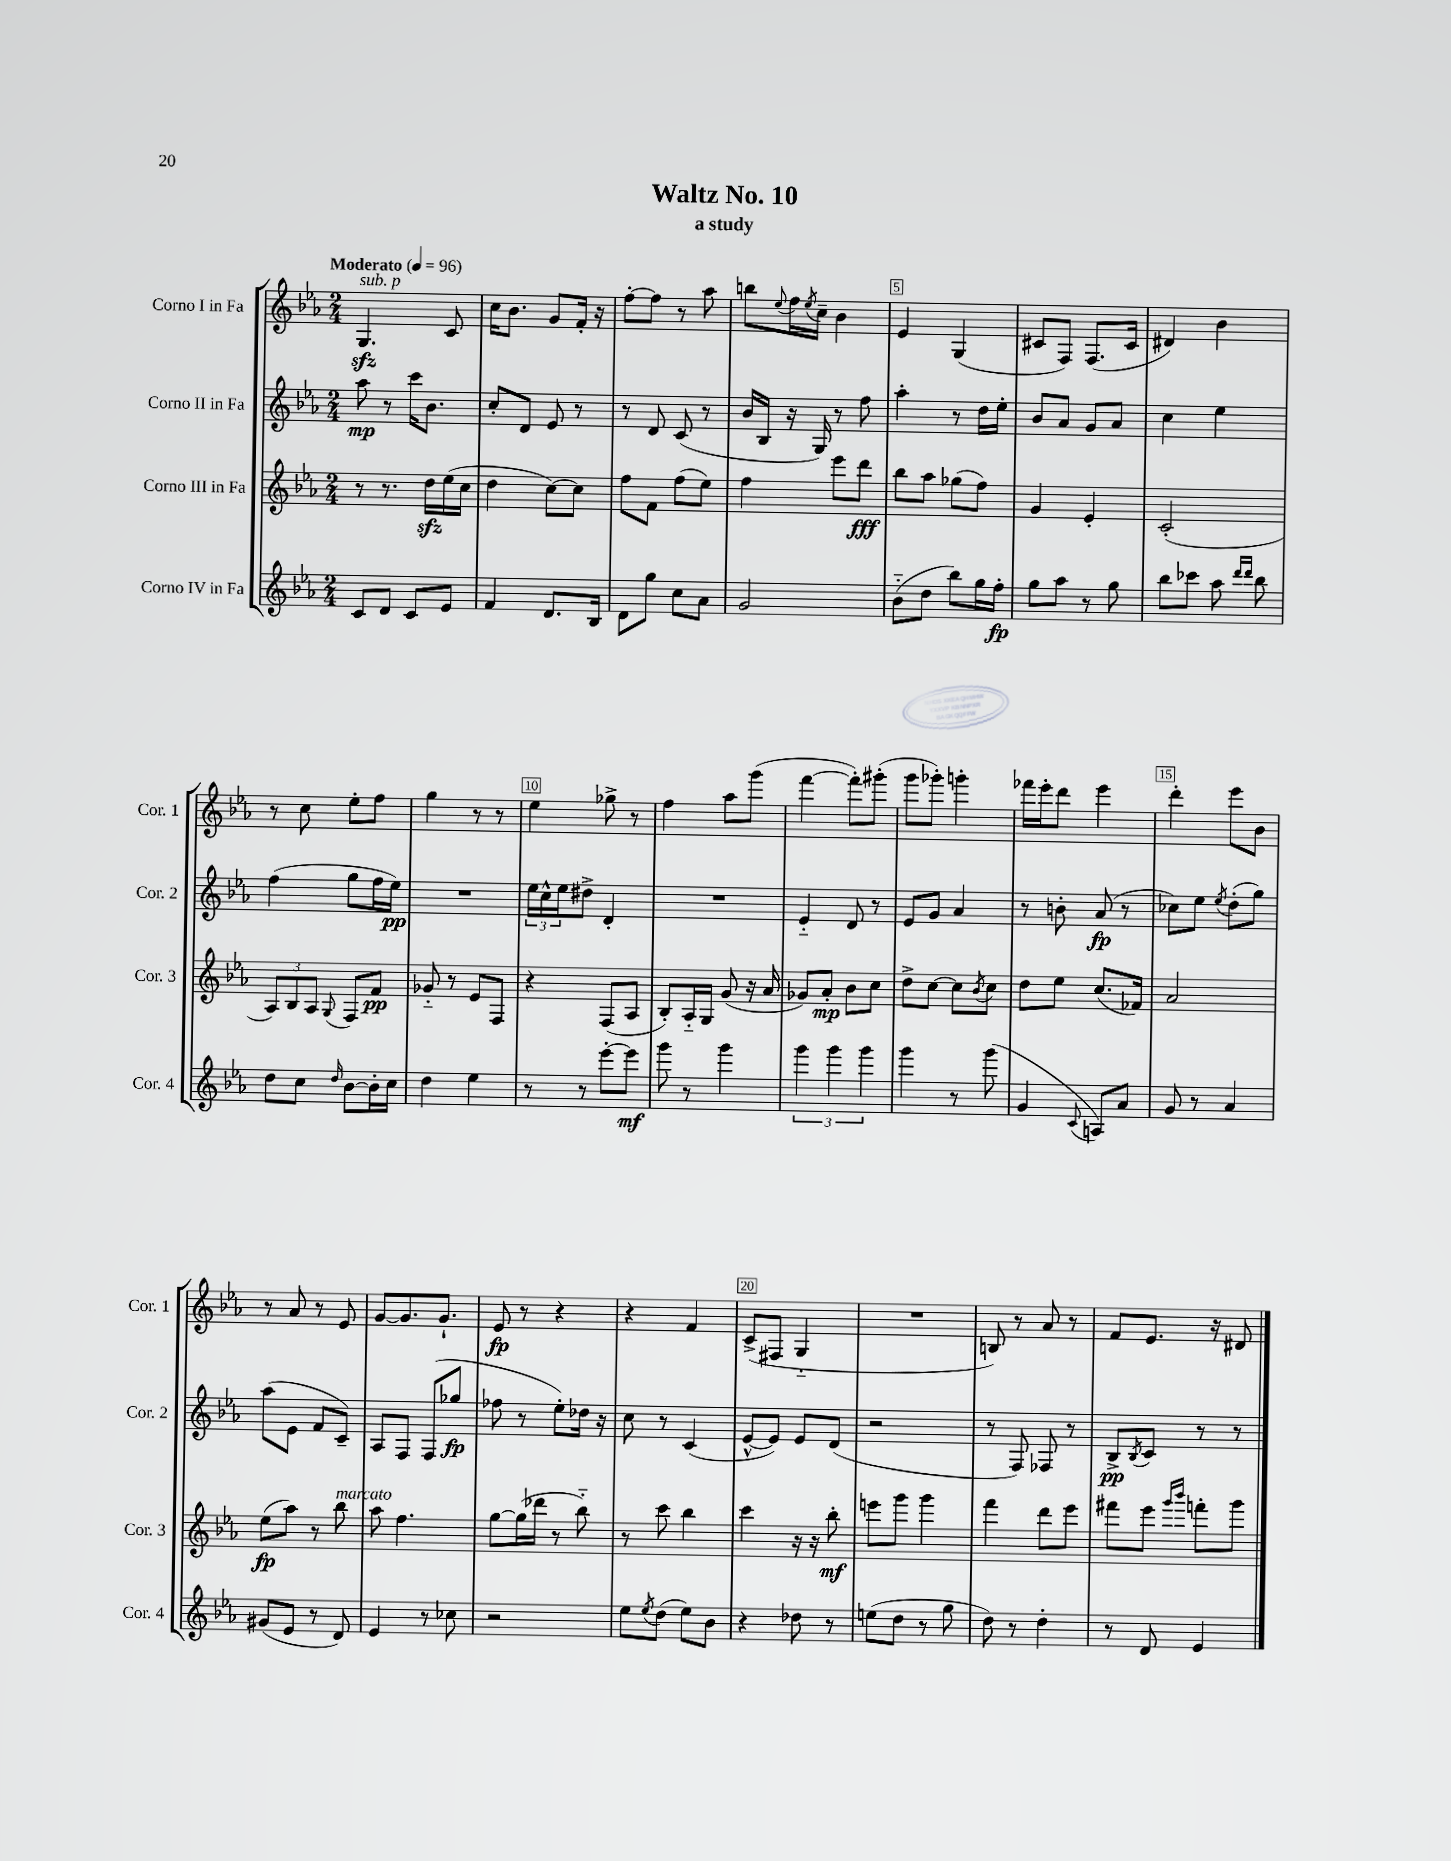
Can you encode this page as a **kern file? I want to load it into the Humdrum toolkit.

**kern	**dynam	**kern	**dynam	**kern	**dynam	**kern	**dynam
*part4	*part4	*part3	*part3	*part2	*part2	*part1	*part1
*staff4	*staff4	*staff3	*staff3	*staff2	*staff2	*staff1	*staff1
*I"Corno IV in Fa	*	*I"Corno III in Fa	*	*I"Corno II in Fa	*	*I"Corno I in Fa	*
*I'Cor. 4	*	*I'Cor. 3	*	*I'Cor. 2	*	*I'Cor. 1	*
*clefG2	*	*clefG2	*	*clefG2	*	*clefG2	*
*k[b-e-a-]	*	*k[b-e-a-]	*	*k[b-e-a-]	*	*k[b-e-a-]	*
*M2/4	*	*M2/4	*	*M2/4	*	*M2/4	*
*MM96	*	*MM96	*	*MM96	*	*MM96	*
=1	=1	=1	=1	=1	=1	=1	=1
!	!	!	!	!	!	!LO:TX:a:B:t=Moderato	!
!	!	!	!	!	!	!LO:TX:a:i:t=sub. p	!
8c/L	.	8r	.	8aa-\	mp	4.Gzz/	.
8d/J	.	8.r	.	8r	.	.	.
8c/L	.	.	.	16ccc\KL	.	.	.
.	.	16ddzz\LL	.	8.b-\J	.	.	.
8e-/J	.	(16ee-\	.	.	.	8c/	.
.	.	16cc\JJ	.	.	.	.	.
=2	=2	=2	=2	=2	=2	=2	=2
4f/	.	4dd\	.	8cc'/L	.	16cc\KL	.
.	.	.	.	.	.	8.b-\J	.
.	.	.	.	8d/J	.	.	.
8.d/L	.	[8cc\L)	.	8e-/	.	8g/L	.
.	.	8cc\J]	.	8r	.	16f'/Jk	.
16B-/Jk	.	.	.	.	.	16r	.
=3	=3	=3	=3	=3	=3	=3	=3
8d\L	.	8ff\L	.	8r	.	[8ff'\L	.
8gg\J	.	8f\J	.	8d/	.	8ff\J]	.
8cc\L	.	(8ff\L	.	(8c/	.	8r	.
8a-\J	.	8ee-\J)	.	8r	.	8aa-\	.
=4	=4	=4	=4	=4	=4	=4	=4
2g/	.	4ff\	.	16b-/LL	.	8bbn\L	.
.	.	.	.	16B-/JJ	.	.	.
.	.	.	.	.	.	8qqee-/	.
.	.	.	.	16r	.	16ff\L	.
.	.	.	.	.	.	8qee-/	.
.	.	.	.	16G/)	.	16cc~\JJ	.
.	.	8eee-\L	.	8r	.	4b-\	.
.	.	8ddd\J	fff	8ff\	.	.	.
=5	=5	=5	=5	=5	=5	=5	=5
(8b-\L	.	8bb-\L	.	4aa-'\	.	4e-/	.
8dd\J	.	8aa-\J	.	.	.	.	.
8bb-\L)	.	(8gg-X\L	.	8r	.	(4G/	.
16gg\L	.	8ff\J)	.	16dd\LL	.	.	.
16ff'\JJ	fp	.	.	16ee-'\JJ	.	.	.
=6	=6	=6	=6	=6	=6	=6	=6
8gg\L	.	4g/	.	8b-/L	.	8c#X/L	.
8aa-\J	.	.	.	8a-/J	.	8F/J)	.
8r	.	4e-'/	.	8g/L	.	(8.F/L	.
8gg\	.	.	.	8a-/J	.	.	.
.	.	.	.	.	.	16c#/Jk	.
=7	=7	=7	=7	=7	=7	=7	=7
8bb-\L	.	(2c'/	.	4cc\	.	4d#X/)	.
8ccc-X\J	.	.	.	.	.	.	.
8aa-\	.	.	.	4ee-\	.	4b-\	.
16qqddd/LL	.	.	.	.	.	.	.
16qqddd/JJ	.	.	.	.	.	.	.
8bb-\	.	.	.	.	.	.	.
!!LO:LB:g=z
=8	=8	=8	=8	=8	=8	=8	=8
8dd\L	.	12A-/L)	.	(4ff\	.	8r	.
.	.	12B-/	.	.	.	.	.
8cc\J	.	.	.	.	.	8cc\	.
.	.	12A-/J	.	.	.	.	.
16qqdd/	.	8qqG/	.	.	.	.	.
[8b-\L	.	8F/L	.	8gg\L	.	8ee-'\L	.
16b-'\L]	.	8f/J	pp	16ff\L	.	8ff\J	.
16cc\JJ	.	.	.	16ee-\JJ)	pp	.	.
=9	=9	=9	=9	=9	=9	=9	=9
4dd\	.	8g-X/	.	2r	.	4gg\	.
.	.	8r	.	.	.	.	.
4ee-\	.	8e-/L	.	.	.	8r	.
.	.	8F/J	.	.	.	8r	.
=10	=10	=10	=10	=10	=10	=10	=10
8r	.	4r	.	24ee-\LL	.	4ee-\	.
.	.	.	.	24cc^^\	.	.	.
.	.	.	.	24ee-\J	.	.	.
8r	.	.	.	8dd#X^\J	.	.	.
[8eee-'\L	.	(8F/L	.	4d'/	.	8gg-X^\	.
8eee-\J]	mf	8A-/J	.	.	.	8r	.
=11	=11	=11	=11	=11	=11	=11	=11
8ggg\	.	8B-'/L)	.	2r	.	4ff\	.
8r	.	16A-/L	.	.	.	.	.
.	.	16G/JJ	.	.	.	.	.
4ggg\	.	(8g/	.	.	.	8aa-\L	.
.	.	16r	.	.	.	(8ggg\J	.
.	.	16a-/	.	.	.	.	.
=12	=12	=12	=12	=12	=12	=12	=12
6ggg\	.	8g-X/L)	.	4e-/	.	[4fff\	.
.	.	8a-'/J	mp	.	.	.	.
6ggg\	.	.	.	.	.	.	.
.	.	8b-\L	.	8d/	.	8fff'\L])	.
6ggg\	.	.	.	.	.	.	.
.	.	8cc\J	.	8r	.	(8ggg#X'\J	.
=13	=13	=13	=13	=13	=13	=13	=13
4ggg\	.	8dd^\L	.	8e-/L	.	8ggg\L	.
.	.	[8cc\J	.	8g/J	.	8ggg-X'\J)	.
8r	.	8cc\L]	.	4a-/	.	4gggn'\	.
.	.	8qb-/	.	.	.	.	.
(8ggg\	.	8cc\J	.	.	.	.	.
=14	=14	=14	=14	=14	=14	=14	=14
4g/	.	8dd\L	.	8r	.	16fff-X\LL	.
.	.	.	.	.	.	16eee-'\J	.
.	.	8ee-\J	.	8bn'\	.	8ddd\J	.
8qqc/	.	.	.	.	.	.	.
8An/L)	.	(8.cc/L	.	(8a-/	fp	4eee-\	.
8a-/J	.	.	.	8r	.	.	.
.	.	16f-X/Jk)	.	.	.	.	.
=15	=15	=15	=15	=15	=15	=15	=15
8g/	.	2a-/	.	8cc-X\L)	.	4ddd'\	.
8r	.	.	.	8ee-\J	.	.	.
.	.	.	.	8qee-/	.	.	.
4a-/	.	.	.	(8dd'\L	.	8eee-\L	.
.	.	.	.	8gg\J)	.	8b-\J	.
!!LO:LB:g=z
=16	=16	=16	=16	=16	=16	=16	=16
(8g#X/L	.	(8ee-\L	fp	(8aa-\L	.	8r	.
8e-/J	.	8aa-\J)	.	8e-\J	.	8a-/	.
8r	.	8r	.	8f/L	.	8r	.
!	!	!LO:TX:a:i:t=marcato	!	!	!	!	!
8d/)	.	8bb-\	.	8c~/J)	.	8e-/	.
=17	=17	=17	=17	=17	=17	=17	=17
4e-/	.	8aa-\	.	8A-/L	.	[8g/L	.
.	.	4.ff\	.	8F/J	.	8.g/]	.
8r	.	.	.	(8F/L	.	.	.
.	.	.	.	.	.	8.g`/J	.
8cc-X\	.	.	.	8gg-X/J	fp	.	.
=18	=18	=18	=18	=18	=18	=18	=18
2r	.	[8gg\L	.	8ff-X\	.	8e-/	fp
.	.	(16gg\L]	.	8r	.	8r	.
.	.	16ddd-X\JJ	.	.	.	.	.
.	.	8r	.	8ee-'\L)	.	4r	.
.	.	8bb-\)	.	16dd-X\Jk	.	.	.
.	.	.	.	16r	.	.	.
=19	=19	=19	=19	=19	=19	=19	=19
8ee-\L	.	8r	.	8cc\	.	4r	.
8qee-/	.	.	.	.	.	.	.
(8dd\J	.	8ccc\	.	8r	.	.	.
8ee-\L)	.	4bb-\	.	(4c/	.	4f/	.
8b-\J	.	.	.	.	.	.	.
=20	=20	=20	=20	=20	=20	=20	=20
4r	.	4ccc\	.	[8e-^^/L	.	(8c^/L	.
.	.	.	.	8e-/J])	.	8F#X/J	.
8dd-X\	.	16r	.	8e-/L	.	4G/	.
.	.	16r	.	.	.	.	.
8r	.	8bb-'\	mf	(8d/J	.	.	.
=21	=21	=21	=21	=21	=21	=21	=21
(8een\L	.	8eeen\L	.	2r	.	2r	.
8dd\J	.	8ggg\J	.	.	.	.	.
8r	.	4ggg\	.	.	.	.	.
8gg\	.	.	.	.	.	.	.
=22	=22	=22	=22	=22	=22	=22	=22
8dd\)	.	4fff\	.	8r	.	8Bn/)	.
8r	.	.	.	8F/)	.	8r	.
4dd'\	.	8ddd\L	.	8F-X/	.	8a-/	.
.	.	8eee-\J	.	8r	.	8r	.
=23	=23	=23	=23	=23	=23	=23	=23
8r	.	8fff#X\L	.	8B-^/L	pp	8f/L	.
.	.	.	.	8qB-/	.	.	.
8d/	.	8eee-\J	.	8c/J	.	8.e-/J	.
.	.	16qqggg/LL	.	.	.	.	.
.	.	16qqbbb-/JJ	.	.	.	.	.
4e-/	.	8fffn'\L	.	8r	.	.	.
.	.	.	.	.	.	16r	.
.	.	8ggg\J	.	8r	.	8d#X/	.
==	==	==	==	==	==	==	==
*-	*-	*-	*-	*-	*-	*-	*-
